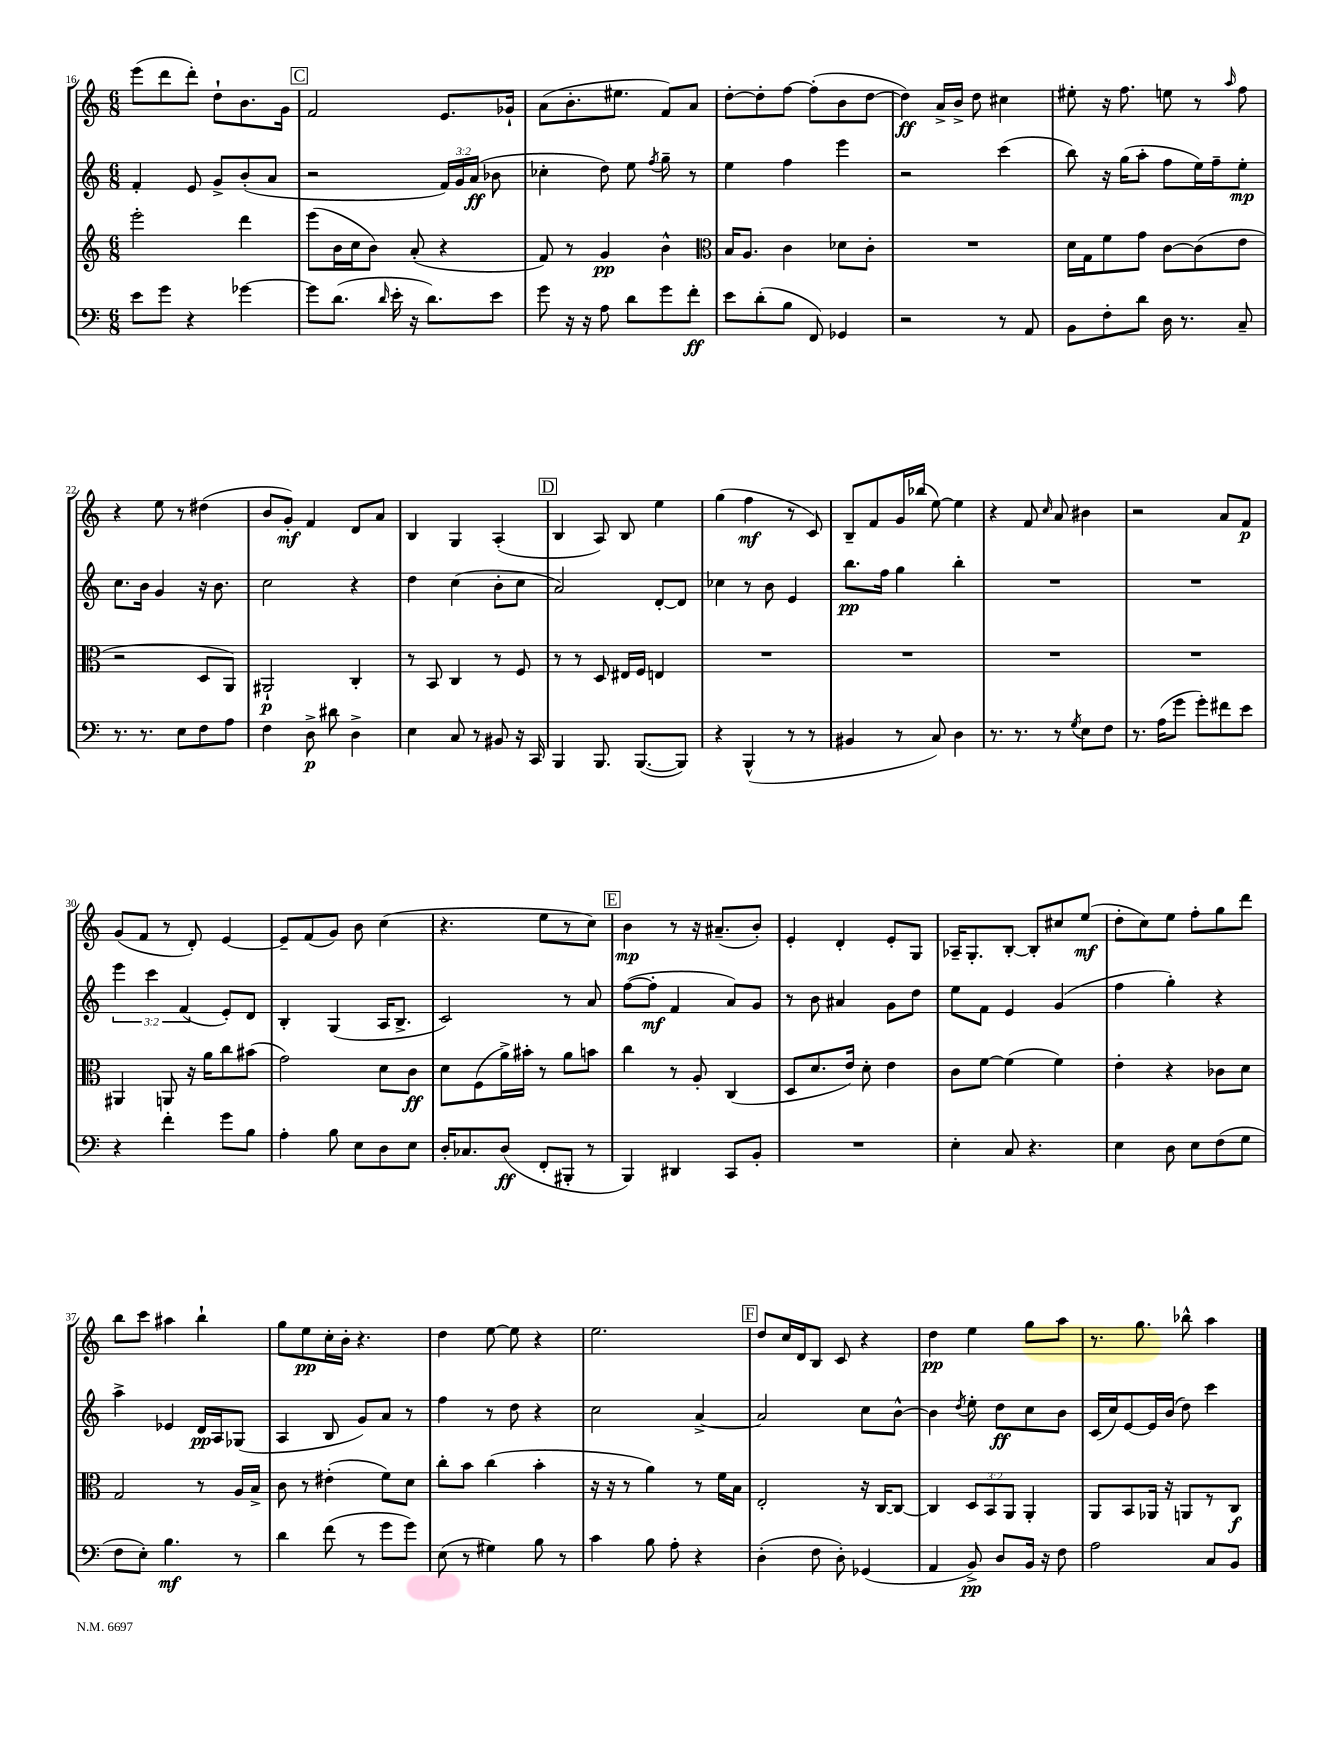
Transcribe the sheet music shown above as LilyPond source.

<<
\new StaffGroup <<
\new Staff = "s0" {
    \clef treble \key c \major \numericTimeSignature \time 6/8
    \autoBeamOff e'''8[( d'''8 d'''8]-.) d''8[-! b'8. g'16] |
    \mark \markup { \box "C" } f'2 e'8.[ ges'16]-! |
    a'8[( b'8.-. eis''8.] f'8[) a'8] |
    d''8[~-. d''8-. f''8]~ f''8[-.( b'8 d''8]~ |
    d''4\ff) a'16[-> b'16]-> d''8 cis''4 |
    eis''8-. r16 f''8. e''8 r8 \grace { a''16 } f''8 |
    r4 e''8 r8 dis''4( |
    b'8[ g'8]-.\mf) f'4 d'8[ a'8] |
    b4 g4 a4-.( |
    \mark \markup { \box "D" } b4 a8) b8 e''4 |
    g''4( f''4\mf r8 c'8) |
    b8[-- f'8 g'16 bes''16]( e''8~) e''4 |
    r4 f'8 \grace { c''16 } a'8 bis'4 |
    r2 a'8[ f'8]\p |
    g'8[( f'8] r8 d'8-.) e'4~ |
    e'8[-- f'8( g'8]) b'8 c''4( |
    r4. e''8[ r8 c''8]) |
    \mark \markup { \box "E" } b'4\mp r8 r16 ais'8.[--( b'8]-.) |
    e'4-. d'4-. e'8[-. g8] |
    aes16[-- g8.-. b8]~-. b8[-. cis''8 e''8]\mf( |
    d''8[-. c''8) e''8] f''8[-. g''8 d'''8] |
    b''8[ c'''8] ais''4 b''4-! |
    g''8[ e''8\pp c''16-. b'16]-. r4. |
    d''4 e''8~ e''8 r4 |
    e''2. |
    \mark \markup { \box "F" } d''8[ c''16 d'16 b8] c'8 r4 |
    d''4\pp e''4 g''8[ a''8] |
    r8. g''8. bes''8-^ a''4 \bar "|." |
}
\new Staff = "s1" {
    \clef treble \key c \major \numericTimeSignature \time 6/8 \override Staff.TupletNumber.text = #tuplet-number::calc-fraction-text
    \autoBeamOff f'4-. e'8 g'8[-> b'8-.( a'8] |
    \mark \markup { \box "C" } r2 \tuplet 3/2 { f'16[) g'16 a'16]\ff( } bes'8 |
    ces''4-. d''8) e''8 \acciaccatura { f''8 } g''8-- r8 |
    e''4 f''4 e'''4 |
    r2 c'''4( |
    b''8) r16 g''16[( a''8]-. f''8[ e''16) f''16-- e''8]-.\mp |
    c''8.[ b'16] g'4 r16 b'8. |
    c''2 r4 |
    d''4 c''4( b'8[-. c''8] |
    \mark \markup { \box "D" } a'2) d'8[~-. d'8] |
    ces''4 r8 b'8 e'4 |
    b''8.[\pp f''16] g''4 b''4-. |
    R2. |
    R2. |
    \tuplet 3/2 { e'''4 c'''4 f'4( } e'8[-.) d'8] |
    b4-. g4( a16[ b8.]-> |
    c'2) r8 a'8 |
    \mark \markup { \box "E" } f''8[~( f''8]-.\mf f'4 a'8[) g'8] |
    r8 b'8 ais'4 g'8[ d''8] |
    e''8[ f'8] e'4 g'4( |
    f''4 g''4-.) r4 |
    a''4-> ees'4 d'16[\pp a16 ges8]( |
    a4 b8 g'8[) a'8] r8 |
    f''4 r8 d''8 r4 |
    c''2 a'4~-> |
    \mark \markup { \box "F" } a'2 c''8[ b'8]~-^ |
    b'4 \acciaccatura { d''8 } e''8-. d''8[\ff c''8 b'8] |
    c'16[( c''16) e'8~ e'16 b'16]( d''8) c'''4 \bar "|." |
}
\new Staff = "s2" {
    \clef treble \key c \major \numericTimeSignature \time 6/8 \override Staff.TupletNumber.text = #tuplet-number::calc-fraction-text
    \autoBeamOff e'''2-. d'''4 |
    \mark \markup { \box "C" } e'''8[( b'16 c''16 b'8]) a'8-.( r4 |
    f'8) r8 g'4\pp b'4-^ |
    \clef alto b16[ a8.] c'4 des'8[ c'8]-. |
    R2. |
    d'16[ g16 f'8 g'8] c'8[~ c'8( e'8] |
    r2 d8[ a,8]) |
    ais,2-!\p c4-. |
    r8 b,8 c4 r8 f8 |
    \mark \markup { \box "D" } r8 r8 d8 eis16[ f16] e4 |
    R2. |
    R2. |
    R2. |
    R2. |
    ais,4 a,8 r16 a'16[ c''8 bis'8]( |
    g'2) d'8[ c'8]\ff |
    d'8[ f8( a'16->) bis'16]-. r8 a'8[ b'8] |
    \mark \markup { \box "E" } c''4 r8 a8-. c4( |
    d8[ d'8. e'16]) d'8-. e'4 |
    c'8[ f'8]~ f'4( f'4) |
    e'4-. r4 ces'8[ d'8] |
    g2 r8 a16[ b16]-> |
    c'8 r8 eis'4-.( f'8[) d'8] |
    c''8[-. b'8] c''4( b'4-. |
    r16 r16 r8 a'4) r8 f'16[ b16] |
    \mark \markup { \box "F" } e2-. r16 c16[~ c8]~ |
    c4 \tuplet 3/2 { d8[ b,8 a,8] } a,4-. |
    a,8[ b,8 aes,16] r16 a,8[ r8 c8]\f \bar "|." |
}
\new Staff = "s3" {
    \clef bass \key c \major \numericTimeSignature \time 6/8
    \autoBeamOff e'8[ g'8] r4 ges'4~ |
    \mark \markup { \box "C" } ges'8[ d'8.]( \grace { d'16 } e'16-. r16 d'8.[) e'8] |
    g'8 r16 r16 a8 d'8[ g'8 f'8]-.\ff |
    e'8[ d'8-.( b8] f,8) ges,4 |
    r2 r8 a,8 |
    b,8[ f8-. d'8] d16 r8. c8-- |
    r8. r8. e8[ f8 a8] |
    f4 d8->\p dis'8 d4-> |
    e4 c8 r8 bis,8 r16 c,16 |
    \mark \markup { \box "D" } b,,4 b,,8. b,,8.[~( b,,8]) |
    r4 b,,4-^( r8 r8 |
    bis,4 r8 c8) d4 |
    r8. r8. r8 \acciaccatura { g8 } e8[ f8] |
    r8. a16[( g'8] g'8[-.) fis'8 e'8] |
    r4 f'4-. g'8[ b8] |
    a4-. b8 e8[ d8 e8] |
    d16[-. ces8. d8]\ff( f,8[-. bis,,8]-. r8 |
    \mark \markup { \box "E" } b,,4) dis,4 c,8[ b,8]-. |
    R2. |
    e4-. c8 r4. |
    e4 d8 e8[ f8( g8] |
    f8[ e8]-.) b4.\mf r8 |
    d'4 f'8( r8 g'8[ g'8]) |
    e8( r8 gis4) b8 r8 |
    c'4 b8 a8-. r4 |
    \mark \markup { \box "F" } d4-.( f8 d8-.) ges,4( |
    a,4 b,8->\pp) d8[ b,16] r16 f8 |
    a2 c8[ b,8] \bar "|." |
}
>>
>>
\layout { \context { \Score currentBarNumber = #16 } }
